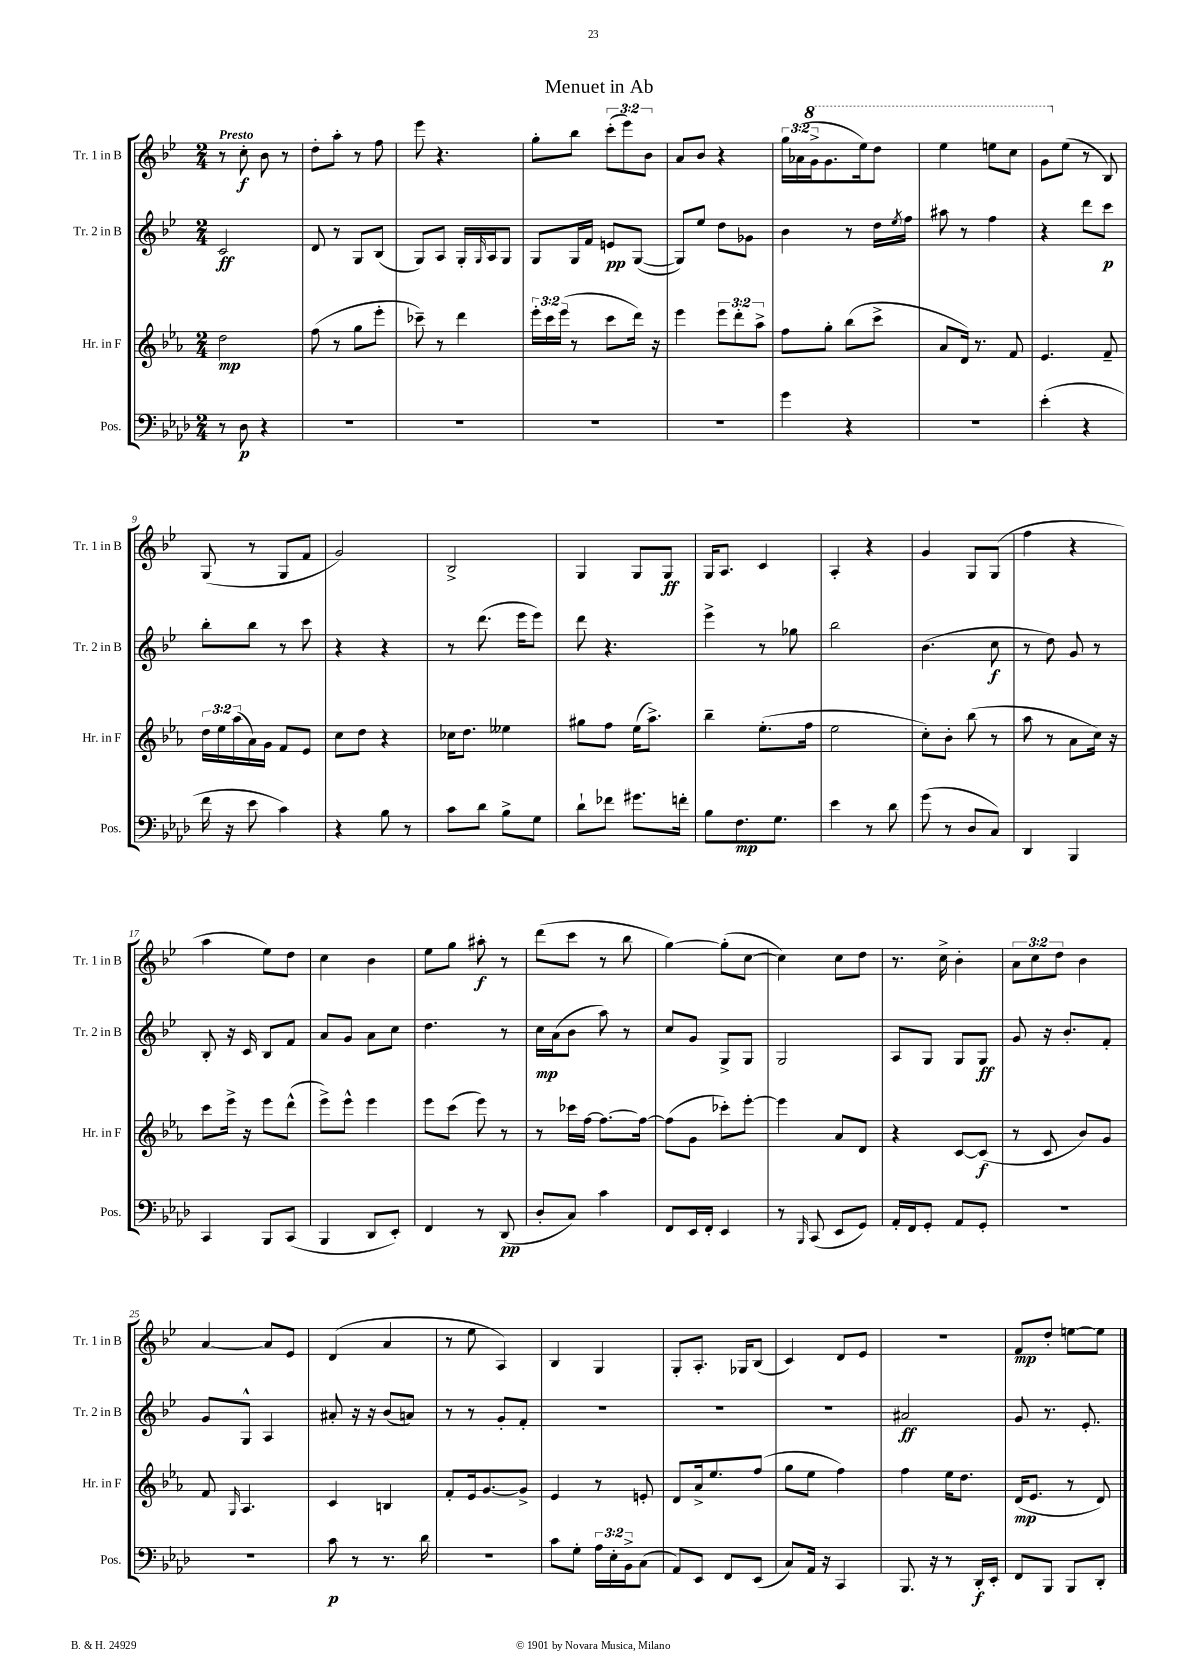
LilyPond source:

\header { title = "Menuet in Ab" }
<<
\new StaffGroup <<
\new Staff = "s0" \with { instrumentName = "Tr. 1 in B" shortInstrumentName = "Tr. 1 in B" } {
    \clef treble \key bes \major \numericTimeSignature \time 2/4 \override Staff.TupletNumber.text = #tuplet-number::calc-fraction-text \tempo "Presto"
    r8 c''8-.\f bes'8 r8 |
    d''8-. a''8-. r8 f''8 |
    ees'''8 r4. |
    g''8-. bes''8 \tuplet 3/2 { c'''8-.( ees'''8) bes'8 } |
    a'8 bes'8 r4 |
    \tuplet 3/2 { g''16 aes'16( \ottava #1 g''16-> } g''8. ees'''16) d'''8 |
    ees'''4 e'''8 c'''8 |
    g''8 \ottava #0 ees''8( r8 bes8) |
    g8( r8 g8 f'8 |
    g'2) |
    bes2-> |
    g4 g8 g8\ff |
    g16 a8. c'4 |
    a4-. r4 |
    g'4 g8 g8( |
    f''4 r4 |
    a''4 ees''8) d''8 |
    c''4 bes'4 |
    ees''8 g''8 ais''8-.\f r8 |
    d'''8( c'''8 r8 bes''8 |
    g''4~) g''8-.( c''8~ |
    c''4) c''8 d''8 |
    r8. c''16-> bes'4-. |
    \tuplet 3/2 { a'8 c''8 d''8 } bes'4 |
    a'4~ a'8 ees'8 |
    d'4( a'4 |
    r8 ees''8 a4) |
    bes4 g4 |
    g8-. a8.-. ges16 bes8( |
    c'4) d'8 ees'8 |
    r2 |
    f'8\mp d''8-. e''8~ e''8 \bar "|." |
}
\new Staff = "s1" \with { instrumentName = "Tr. 2 in B" shortInstrumentName = "Tr. 2 in B" } {
    \clef treble \key bes \major \numericTimeSignature \time 2/4
    c'2\ff |
    d'8 r8 g8 bes8( |
    g8) a8 g16-. \grace { g16 } a16 g8 |
    g8 g16 f'16 e'8\pp g8~( |
    g8) ees''8 d''8 ges'8 |
    bes'4 r8 d''16 \acciaccatura { ees''8 } f''16 |
    ais''8 r8 f''4 |
    r4 d'''8 c'''8\p |
    bes''8-. bes''8 r8 c'''8 |
    r4 r4 |
    r8 d'''8.( ees'''16 ees'''8) |
    d'''8 r4. |
    ees'''4-> r8 ges''8 |
    bes''2 |
    bes'4.( c''8\f |
    r8 d''8) g'8 r8 |
    bes8-. r16 c'16 bes8 f'8 |
    a'8 g'8 a'8 c''8 |
    d''4. r8 |
    c''16\mp a'16( bes'8 a''8) r8 |
    c''8 g'8 g8-> g8 |
    g2 |
    a8 g8 g8 g8\ff |
    g'8 r16 bes'8.-. f'8-. |
    g'8 g8-^ a4 |
    ais'8-. r16 r16 bes'8( a'8) |
    r8 r8 g'8-. f'8-. |
    R2 |
    R2 |
    R2 |
    ais'2\ff |
    g'8 r8. ees'8.-. \bar "|." |
}
\new Staff = "s2" \with { instrumentName = "Hr. in F" shortInstrumentName = "Hr. in F" } {
    \clef treble \key ees \major \numericTimeSignature \time 2/4 \override Staff.TupletNumber.text = #tuplet-number::calc-fraction-text
    d''2\mp |
    f''8( r8 g''8 ees'''8-. |
    ces'''8--) r8 d'''4 |
    \tuplet 3/2 { ees'''16-. c'''16 ees'''16( } r8 c'''8 d'''16) r16 |
    ees'''4 \tuplet 3/2 { ees'''8 d'''8-. aes''8-> } |
    f''8 g''8-. bes''8( c'''8-> |
    aes'8 d'16) r8. f'8 |
    ees'4. f'8-- |
    \tuplet 3/2 { d''16 ees''16 aes''16( } aes'16) g'16 f'8 ees'8 |
    c''8 d''8 r4 |
    ces''16 d''8. eeses''4 |
    gis''8 f''8 ees''16( aes''8.->) |
    bes''4-- ees''8.-.( f''16 |
    ees''2 |
    c''8-.) bes'8-. bes''8( r8 |
    aes''8 r8 aes'8 c''16) r16 |
    c'''8 ees'''16-> r16 ees'''8 d'''8-^( |
    ees'''8->) ees'''8-^ ees'''4 |
    ees'''8 c'''8( ees'''8) r8 |
    r8 ces'''16 f''16~ f''8.~ f''16~ |
    f''8( g'8 ces'''8-.) ees'''8~-. |
    ees'''4 aes'8 d'8 |
    r4 c'8~ c'8\f( |
    r8 c'8 bes'8) g'8 |
    f'8 \grace { g16 } aes4. |
    c'4 b4 |
    f'8-. ees'16 g'8.~ g'8-> |
    ees'4 r8 e'8-. |
    d'8 aes'16-> ees''8. f''8( |
    g''8 ees''8 f''4) |
    f''4 ees''16 d''8. |
    d'16\mp( ees'8. r8 d'8) \bar "|." |
}
\new Staff = "s3" \with { instrumentName = "Pos." shortInstrumentName = "Pos." } {
    \clef bass \key aes \major \numericTimeSignature \time 2/4 \override Staff.TupletNumber.text = #tuplet-number::calc-fraction-text
    r8 des8\p r4 |
    R2 |
    R2 |
    R2 |
    R2 |
    g'4 r4 |
    R2 |
    ees'4-.( r4 |
    f'16 r16 ees'8 c'4) |
    r4 bes8 r8 |
    c'8 des'8 bes8-> g8 |
    des'8-! fes'8 gis'8. f'16-. |
    bes8 f8.\mp g8. |
    ees'4 r8 des'8 |
    g'8( r8 des8 c8) |
    des,4 bes,,4 |
    c,4 bes,,8 c,8( |
    bes,,4 des,8 ees,8-.) |
    f,4 r8 des,8\pp( |
    des8-. c8) c'4 |
    f,8 ees,16 f,16-. ees,4 |
    r8 \grace { bes,,16 } c,8( ees,8 g,8) |
    aes,16-. f,16 g,8-. aes,8 g,8-. |
    R2 |
    R2 |
    c'8\p r8 r8. des'16 |
    r2 |
    c'8 g8-. \tuplet 3/2 { aes16 ees16-. bes,16-> } c8( |
    aes,8) ees,8 f,8 ees,8( |
    c8) aes,16 r16 c,4 |
    bes,,8. r16 r8 des,16-.\f ees,16-. |
    f,8 bes,,8 bes,,8 des,8-. \bar "|." |
}
>>
>>
